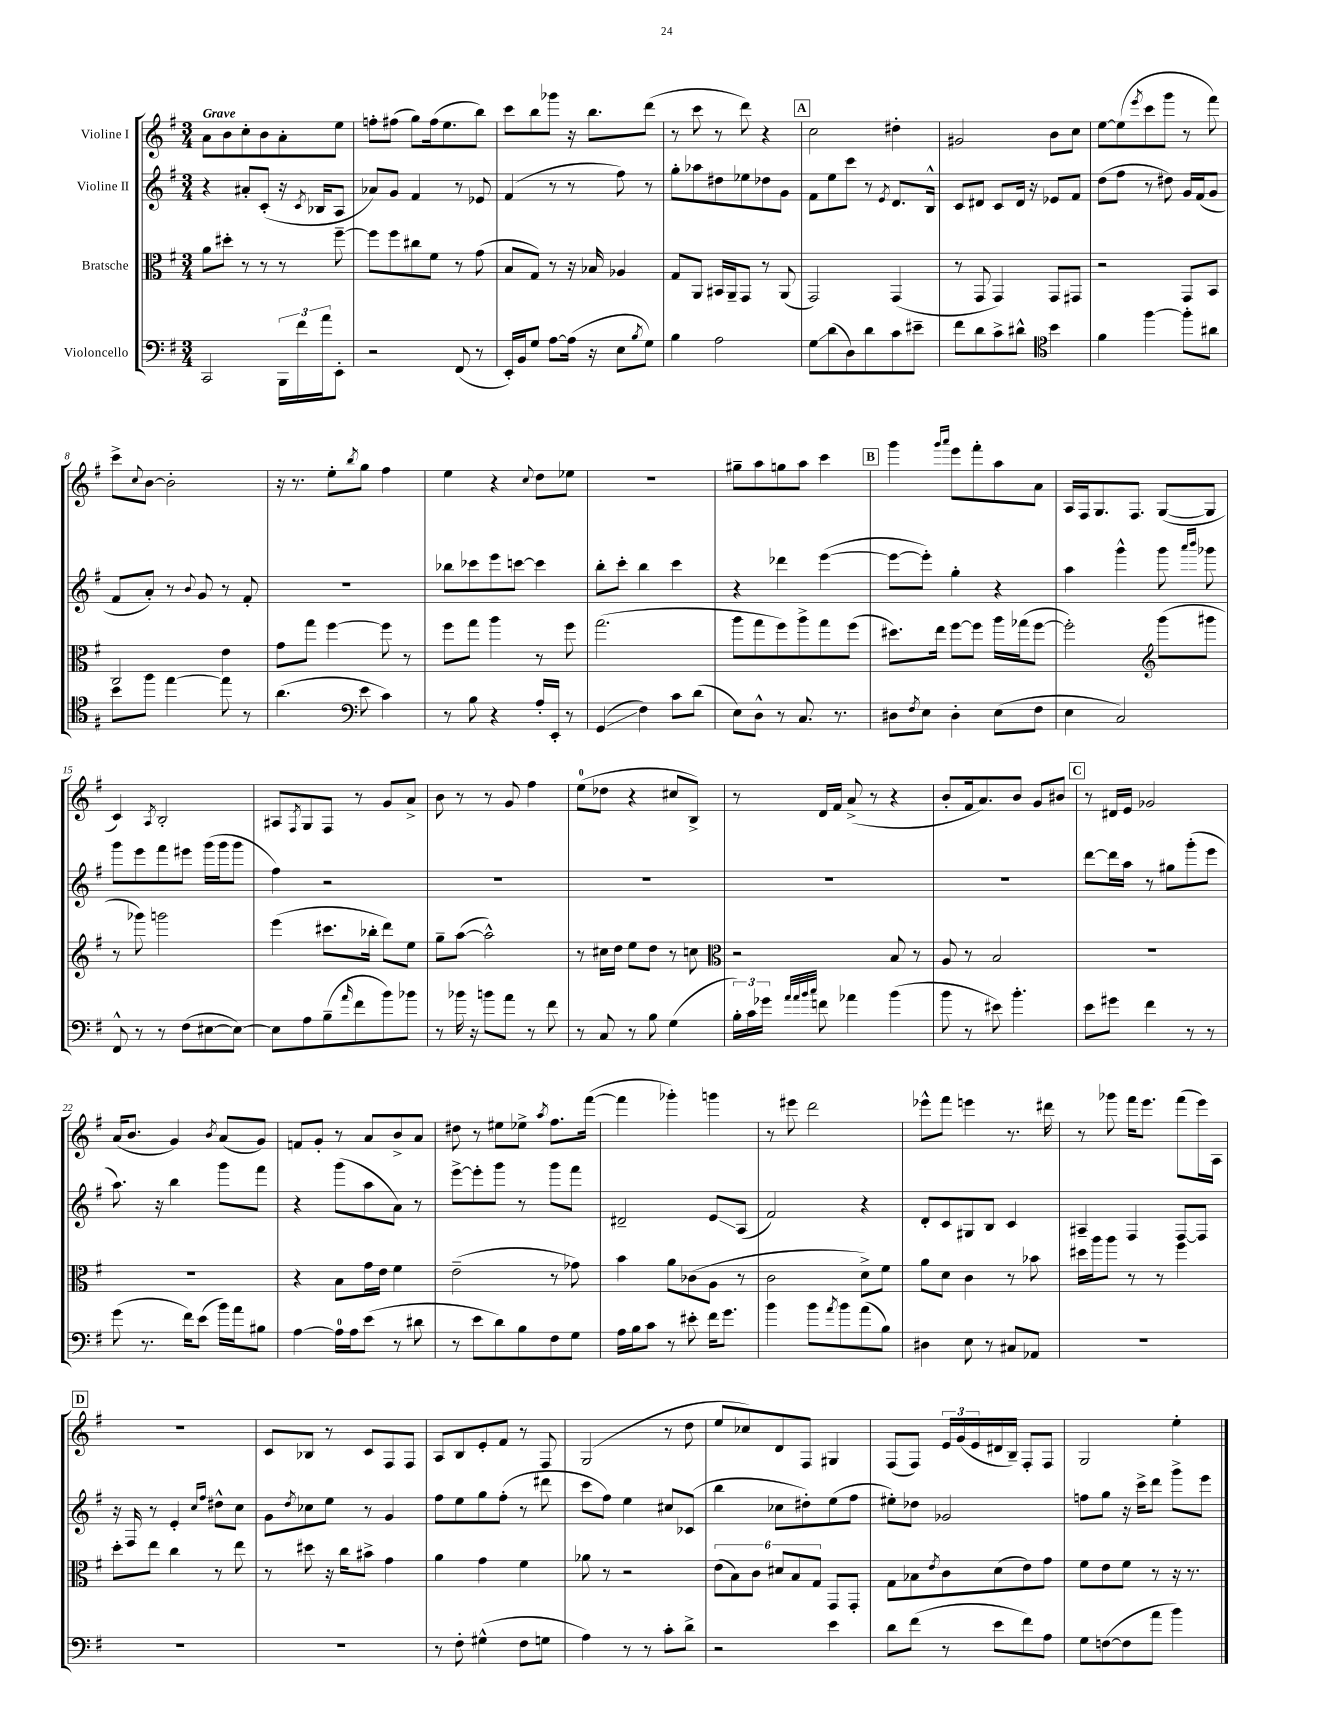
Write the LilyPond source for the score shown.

<<
\new StaffGroup <<
\new Staff = "s0" \with { instrumentName = "Violine I" } {
    \clef treble \key g \major \numericTimeSignature \time 3/4 \tempo "Grave"
    a'8 b'8 c''8-. b'8 a'8-. e''8 |
    f''8-. fis''8( g''8) fis''16( e''8. b''8) |
    c'''8 b''8 ges'''8 r16 b''8. d'''8( |
    r8 c'''8 r8 d'''8) r4 |
    \mark \markup { \box "A" } c''2 dis''4-. |
    gis'2 b'8 c''8 |
    e''8~ e''8( \acciaccatura { e'''8 } c'''8 g'''8 r8 fis'''8) |
    c'''8-> \appoggiatura { c''8 } b'8~ b'2-. |
    r16 r8. e''8-. \acciaccatura { b''8 } g''8 fis''4 |
    e''4 r4 \appoggiatura { c''8 } d''8 ees''8 |
    R2. |
    gis''8-- a''8 g''8 a''8 c'''4 |
    \mark \markup { \box "B" } g'''4 \grace { g'''16 a'''16 } e'''8 fis'''8-. a''8 a'8 |
    a16 fis16 g8. fis8. g8~( g8 |
    c'4) \acciaccatura { a8 } b2-. |
    ais8 \acciaccatura { fis8 } g8 fis8 r8 g'8 a'8-> |
    b'8 r8 r8 g'8 fis''4 |
    e''8-0( des''8 r4 cis''8 b8->) |
    r8 d'16 fis'16 a'8->( r8 r4 |
    b'8-. fis'16 a'8.) b'8 g'8 bis'8 |
    \mark \markup { \box "C" } r8 dis'16 e'16 ges'2 |
    a'16( b'8. g'4) \acciaccatura { b'8 } a'8( g'8) |
    f'8 g'8-. r8 a'8 b'8-> a'8 |
    dis''8 r8 eis''8 ees''8-> \acciaccatura { a''8 } fis''8. fis'''16~( |
    fis'''4 ges'''4-.) g'''4 |
    r8 eis'''8 d'''2 |
    ees'''8-^ fis'''8 e'''4 r8. dis'''16 |
    r8 ges'''8 fis'''16 e'''8. fis'''8( e'''16) a16 |
    \mark \markup { \box "D" } R2. |
    c'8 bes8 r8 c'8 fis8 fis8 |
    a8 b8 e'8-. fis'8 r8 fis8 |
    g2( r8 d''8 |
    e''8 ces''8) d'8 fis8 gis4 |
    fis8( fis8) \tuplet 3/2 { e'16 g'16( e'16 } dis'16 b16--) fis8-. fis8 |
    g2 e''4-. \bar "|." |
}
\new Staff = "s1" \with { instrumentName = "Violine II" } {
    \clef treble \key g \major \numericTimeSignature \time 3/4
    r4 ais'8-. c'8-.( r16 \acciaccatura { c'8 } bes16 a8 |
    aes'8) g'8 fis'4 r8 ees'8 |
    fis'4( r8 r8 fis''8) r8 |
    g''8-. aes''8 dis''8 ees''8 des''8 g'8 |
    \mark \markup { \box "A" } fis'8 e''8 c'''8 r8 \acciaccatura { e'8 } d'8. b16-^ |
    c'8 dis'8 c'8 dis'16 r16 ees'8 fis'8 |
    d''8( fis''8 r8 dis''8) g'16 fis'16( g'8 |
    fis'8 a'8-.) r8 \appoggiatura { b'8 } g'8 r8 fis'8-. |
    R2. |
    bes''8 ces'''8 e'''8 c'''8~ c'''4 |
    b''8-. c'''8-. b''4 c'''4 |
    r4 des'''4 e'''4~( |
    \mark \markup { \box "B" } e'''8~ e'''8-.) g''4-. r4 |
    a''4 g'''4-^ g'''8 \grace { a'''16 b'''16 } ges'''8 |
    g'''8 e'''8 fis'''8 eis'''8 g'''16( g'''16 g'''8 |
    fis''4) r2 |
    R2. |
    R2. |
    R2. |
    R2. |
    \mark \markup { \box "C" } d'''8~ d'''16 a''16 r8 gis''8 g'''8-.( e'''8 |
    a''8.) r16 b''4 g'''8 fis'''8 |
    r4 g'''8( a''8 a'8) r8 |
    e'''8~-> e'''8-. g'''8 r8 g'''8 fis'''8 |
    dis'2-- e'8\glissando a8( |
    fis'2) r4 |
    d'8-. c'8 gis8 b8 c'4 |
    ais4-- fis4 fis8~ fis8 |
    \mark \markup { \box "D" } r16 fis16 r8 e'4-. \grace { c''16 fis''16 } dis''8-^ c''8 |
    g'8 \acciaccatura { d''8 } ces''8 e''8 r8 g'4 |
    fis''8 e''8 g''8 fis''8-.( r8 dis'''8 |
    c'''8 fis''8) e''4 cis''8 ces'8( |
    b''4 ces''8 dis''8-.) e''8( fis''8 |
    eis''8-.) des''8 ges'2 |
    f''8 g''8 r16 c'''16-> d'''8 g'''8-> e'''8 \bar "|." |
}
\new Staff = "s2" \with { instrumentName = "Bratsche" } {
    \clef alto \key g \major \numericTimeSignature \time 3/4
    a'8 dis''8-. r8 r8 r8 fis''8~-- |
    fis''8 fis''8 cis''8 fis'8 r8 g'8( |
    b8 g8) r8 r16 bes16 aes4 |
    g8 a,8 bis,16 a,16-- g,8 r8 a,8( |
    \mark \markup { \box "A" } g,2) g,4( |
    r8 g,8 g,4) g,8 gis,8 |
    r2 g,8 b,8 |
    c2 e'4 |
    g'8 g''8 fis''4~ fis''8 r8 |
    fis''8 g''8 a''4 r8 fis''8 |
    g''2.( |
    a''8 g''8 fis''8) a''8-> g''8 fis''8( |
    \mark \markup { \box "B" } dis''8.) e''16 fis''8~ fis''8 a''16 ges''16( fis''8~ |
    fis''2-.) \clef treble g'''8( gis'''8 |
    r8 ges'''8) g'''2 |
    e'''4( cis'''8. bes''16-. d'''8) e''8 |
    g''8-- a''8~( a''2-^) |
    r8 cis''16 d''16 e''8 d''8 r8 c''8 |
    \clef alto r2 b8 r8 |
    a8 r8 b2 |
    \mark \markup { \box "C" } R2. |
    R2. |
    r4 b8 g'16 e'16 fis'4 |
    e'2--( r8 ges'8) |
    b'4 a'8 ces'8( a8 r8 |
    c'2 d'8->) fis'8 |
    a'8 d'8 c'4 r8 bes'8 |
    dis''16 a''16 a''8 r8 r8 fis''4 |
    \mark \markup { \box "D" } d''8-. e''8 c''4 r8 e''8 |
    r8 dis''8 r16 c''16 bis'8-> g'4 |
    a'4 g'4 fis'4 |
    aes'8 r8 r2 |
    \tuplet 6/4 { e'8( b8) c'8 dis'8 b8 g8 } g,8 g,8-. |
    g8 bes8 \acciaccatura { e'8 } c'8 d'8( e'8) g'8 |
    fis'8 e'8 fis'8 r8 r16 r8. \bar "|." |
}
\new Staff = "s3" \with { instrumentName = "Violoncello" } {
    \clef bass \key g \major \numericTimeSignature \time 3/4
    c,2 \tuplet 3/2 { b,,16 fis'16 a'16 } e,8-. |
    r2 fis,8( r8 |
    e,16-.) b,16 g8 a8~ a16( r16 e8 \acciaccatura { b8 } g8) |
    b4 a2 |
    \mark \markup { \box "A" } g8\glissando d'8( d8) d'8 c'8 eis'8-- |
    fis'8 d'8 c'8-> dis'8-^ \clef tenor b'4 |
    fis'4 fis''4~ fis''8-. ais'8 |
    b'8 fis''8 e''4~ e''8 r8 |
    a'4.( \clef bass e'8 c'4) |
    r8 b8 r4 a16-. e,16-. r8 |
    g,4\glissando( fis4) c'8 d'8( |
    e8) d8-^ r8 c8. r8. |
    \mark \markup { \box "B" } dis8 \acciaccatura { fis8 } e8 dis4-. e8( fis8 |
    e4 c2) |
    fis,8-^ r8 r8 fis8( eis8~ eis8~) |
    eis8 a8 b8--( \grace { a'16 } fis'8 b'8) bes'8 |
    r8 bes'16 r16 b'8 a'8 r8 fis'8 |
    r8 c8 r8 b8 g4( |
    \tuplet 3/2 { b16-.) c'16 ges'16 } \grace { a'32 a'32 b'32 c''32 } f'8 aes'4 b'4( |
    b'8 r8 eis'8) b'4.-. |
    \mark \markup { \box "C" } e'8 gis'8 fis'4 r8 r8 |
    g'8( r8. fis'16) e'8( b'16) a'16 bis8 |
    a4~ a16-0 a16 e'8( r8 dis'8 |
    r8 e'8 d'8) b8 fis8 g8 |
    a16 b16 c'8 r8 eis'8-. fis'16 g'8. |
    b'4 b'8 \acciaccatura { a'8 } b'8 a'8( b8) |
    dis4 e8 r8 cis8 aes,8 |
    R2. |
    \mark \markup { \box "D" } R2. |
    R2. |
    r8 fis8-. gis4-^( fis8 g8 |
    a4) r8 r8 c'8-. d'8-> |
    r2 e'4 |
    d'8 fis'8( r8 e'8 fis'8) a8 |
    g8 f8~( f8 a'8 b'4) \bar "|." |
}
>>
>>
